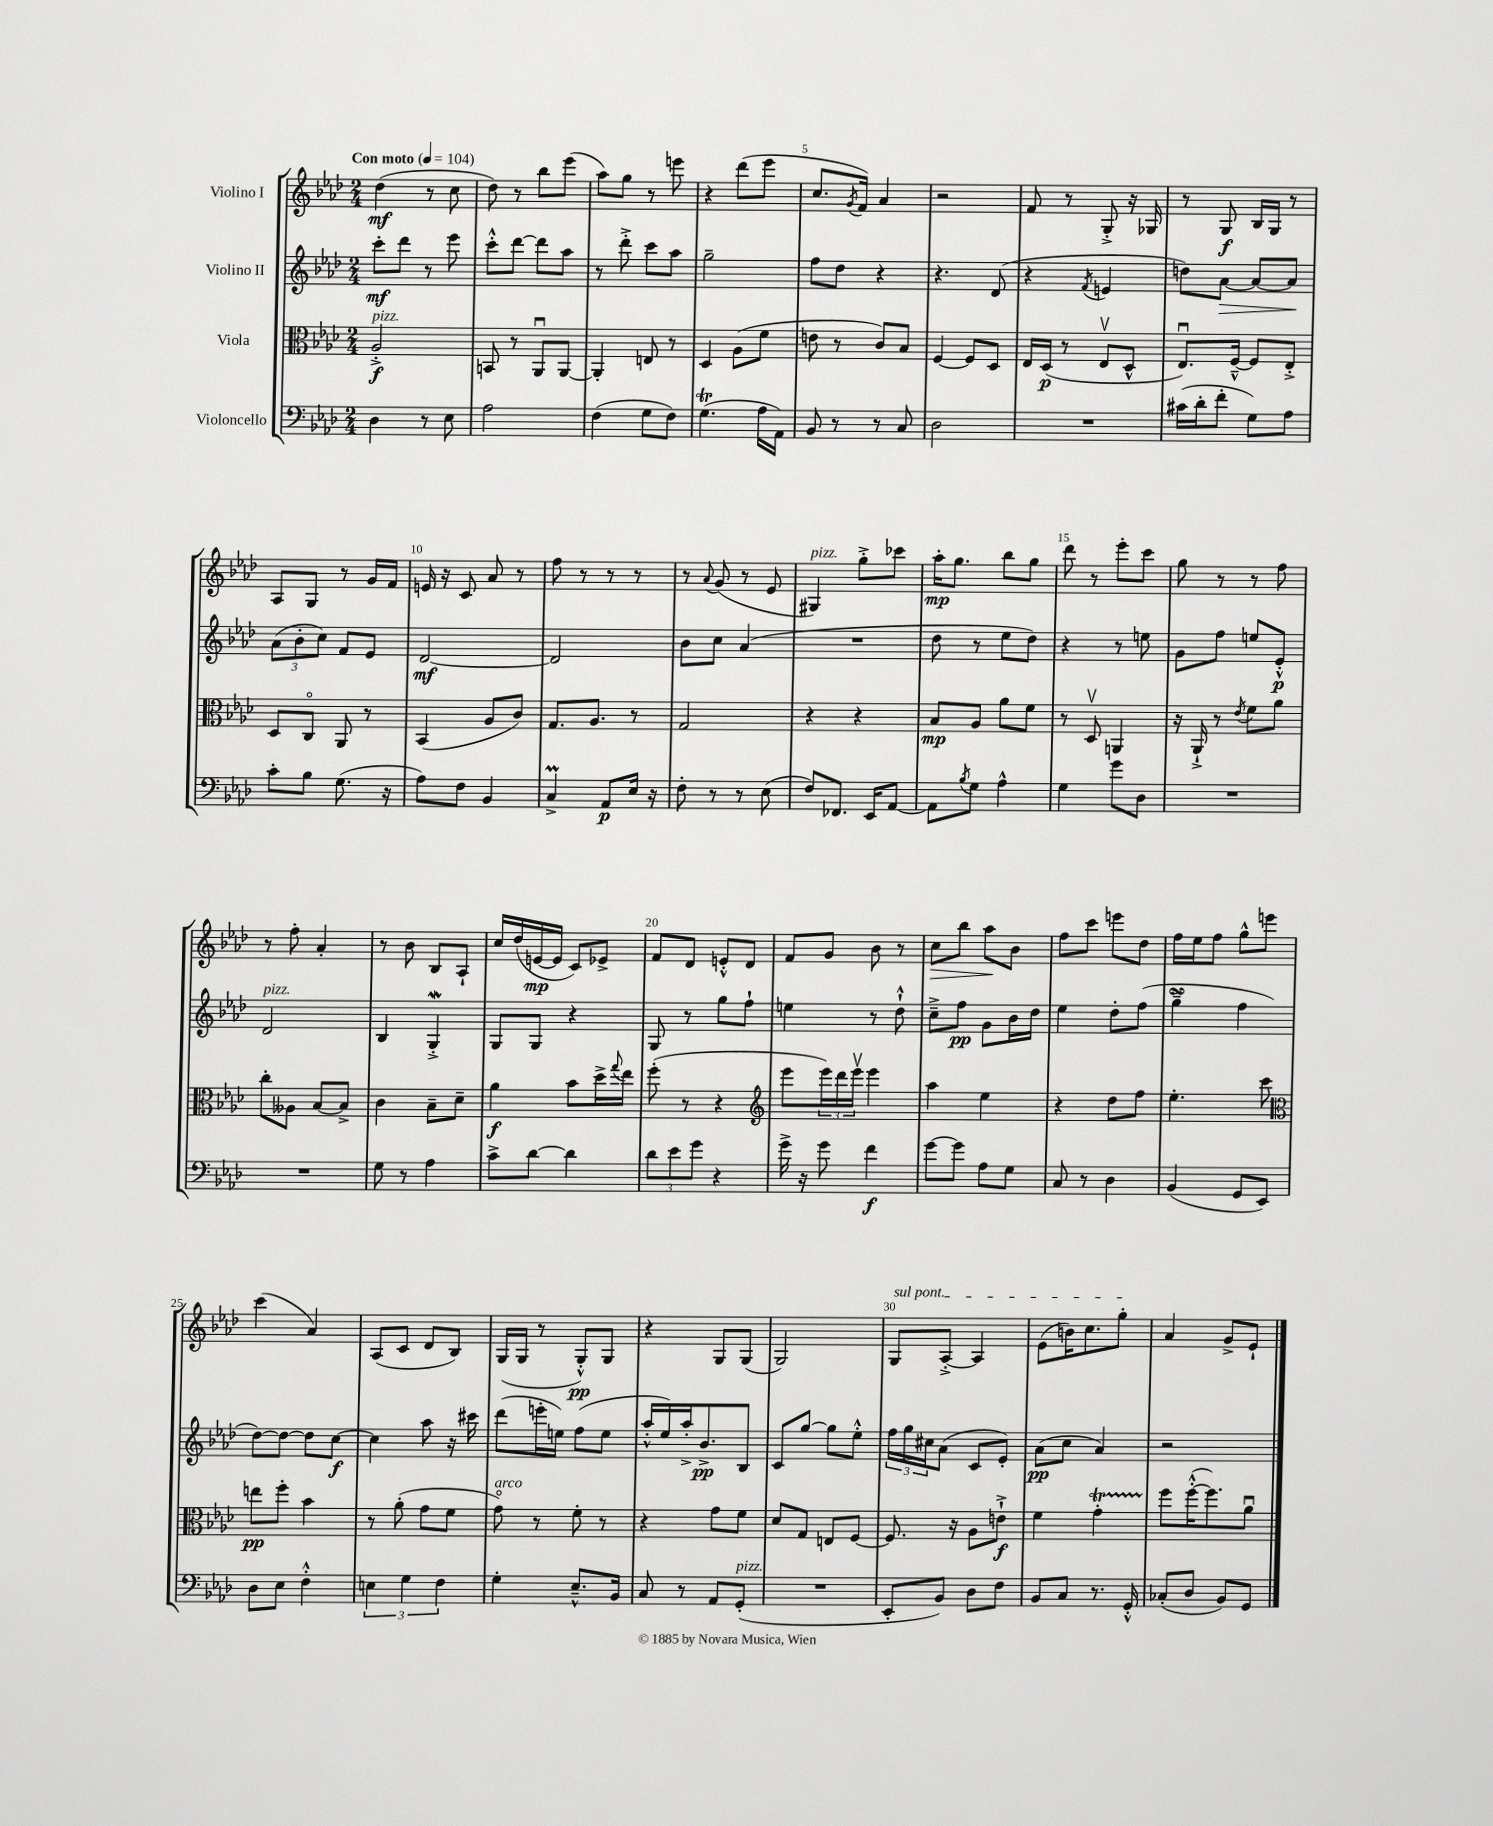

**kern	**dynam	**kern	**dynam	**kern	**dynam	**kern	**dynam
*part4	*part4	*part3	*part3	*part2	*part2	*part1	*part1
*staff4	*staff4	*staff3	*staff3	*staff2	*staff2	*staff1	*staff1
*I"Violoncello	*	*I"Viola	*	*I"Violino II	*	*I"Violino I	*
*clefF4	*	*clefC3	*	*clefG2	*	*clefG2	*
*k[b-e-a-d-]	*	*k[b-e-a-d-]	*	*k[b-e-a-d-]	*	*k[b-e-a-d-]	*
*M2/4	*	*M2/4	*	*M2/4	*	*M2/4	*
*MM104	*	*MM104	*	*MM104	*	*MM104	*
=1	=1	=1	=1	=1	=1	=1	=1
!	!	!	!	!	!	!LO:TX:a:B:t=Con moto	!
!	!	!LO:TX:a:i:t=pizz.	!	!	!	!	!
4D-\	.	2A-'^/	f	8ccc'\L	mf	(4dd-\	mf
.	.	.	.	8ddd-\J	.	.	.
8r	.	.	.	8r	.	8r	.
8E-\	.	.	.	8eee-\	.	8cc\	.
=2	=2	=2	=2	=2	=2	=2	=2
2A-\	.	8BBn/	.	8ccc'^^\L	.	8dd-\)	.
.	.	8r	.	[8ddd-\J	.	8r	.
.	.	8AA-u/L	.	8ddd-\L]	.	8bb-\L	.
.	.	[8AA-/J	.	8aa-\J	.	(8eee-\J	.
=3	=3	=3	=3	=3	=3	=3	=3
(4F\	.	4AA-'/]	.	8r	.	8aa-\L)	.
.	.	.	.	8ddd-'^\	.	8gg\J	.
8G\L	.	8En/	.	8ccc\L	.	8r	.
8F\J)	.	8r	.	8aa-\J	.	8eeen\	.
=4	=4	=4	=4	=4	=4	=4	=4
(4.Gt\	.	4D-/	.	2gg~\	.	4r	.
.	.	(8A-\L	.	.	.	(8ddd-\L	.
16A-\LL	.	8f\J	.	.	.	8eee-\J	.
16AA-\JJ)	.	.	.	.	.	.	.
=5	=5	=5	=5	=5	=5	=5	=5
8BB-/	.	8en\	.	8ff\L	.	8.cc/L	.
8r	.	8r	.	8dd-\J	.	.	.
.	.	.	.	.	.	8qg/	.
.	.	.	.	.	.	16f/Jk)	.
8r	.	8c/L)	.	4r	.	4a-/	.
8C/	.	8B-/J	.	.	.	.	.
=6	=6	=6	=6	=6	=6	=6	=6
2D-\	.	[4F/	.	4.r	.	2r	.
.	.	8F/L]	.	.	.	.	.
.	.	8D-/J	.	(8d-/	.	.	.
=7	=7	=7	=7	=7	=7	=7	=7
2r	.	16E-/LL	.	4r	.	8f/	.
.	.	(16D-/JJ	p	.	.	.	.
.	.	8r	.	.	.	8r	.
.	.	.	.	8qf/	.	.	.
.	.	8E-v/L	.	4en/	.	8G'^/	.
.	.	8D-^^/J	.	.	.	16r	.
.	.	.	.	.	.	16G-X/	.
=8	=8	=8	=8	=8	=8	=8	=8
(16c#X\LL	.	8.E-u/L)	.	8ddn\L)	.	8r	.
16d-'\J	.	.	.	.	.	.	.
!	!	!	!	!	!LO:HP:b	!	!
8f'\J	.	.	.	[8a-\J	>	8G/	f
.	.	[16F~^^/Jk	.	.	.	.	.
8G\L)	.	8F/L]	.	8a-/L_	.	16B-/LL	.
.	.	.	.	.	.	16G/JJ	.
8A-\J	.	8E-'^/J	.	8a-/J]	.	8r	.
.	.	.	.	.	]	.	.
!!LO:LB:g=z
=9	=9	=9	=9	=9	=9	=9	=9
8c'\L	.	8D-/L	.	(12a-\L	.	8A-/L	.
.	.	.	.	12b-'\	.	.	.
8B-\J	.	8C/J	.	.	.	8G/J	.
.	.	.	.	12cc\J)	.	.	.
(8.G\	.	8AA-/	.	8f/L	.	8r	.
.	.	8r	.	8e-/J	.	16g/LL	.
16r	.	.	.	.	.	16f/JJ	.
=10	=10	=10	=10	=10	=10	=10	=10
8A-\L)	.	(4BB-/	.	[2d-/	mf	16en/	.
.	.	.	.	.	.	16r	.
8F\J	.	.	.	.	.	8c/	.
4BB-/	.	8A-/L	.	.	.	8a-/	.
.	.	8c/J)	.	.	.	8r	.
=11	=11	=11	=11	=11	=11	=11	=11
4Cm^/	.	8.G/L	.	2d-/]	.	8ff\	.
.	.	.	.	.	.	8r	.
.	.	8.A-/J	.	.	.	.	.
8AA-/L	p	.	.	.	.	8r	.
16E-/Jk	.	8r	.	.	.	8r	.
16r	.	.	.	.	.	.	.
=12	=12	=12	=12	=12	=12	=12	=12
8F'\	.	2G/	.	8b-\L	.	8r	.
.	.	.	.	.	.	8qqa-/	.
8r	.	.	.	8cc\J	.	(8g/	.
8r	.	.	.	(4a-/	.	8r	.
(8E-\	.	.	.	.	.	8e-/	.
=13	=13	=13	=13	=13	=13	=13	=13
!	!	!	!	!	!	!LO:TX:a:i:t=pizz.	!
8F/L)	.	4r	.	2r	.	4G#X/)	.
8.FF-X/J	.	.	.	.	.	.	.
.	.	4r	.	.	.	8gg'^\L	.
16EE-/KL	.	.	.	.	.	.	.
[8AA-/J	.	.	.	.	.	8ccc-X\J	.
=14	=14	=14	=14	=14	=14	=14	=14
8AA-\L]	.	8B-/L	mp	8dd-\	.	16aa-'\KL	mp
.	.	.	.	.	.	8.gg\J	.
8qB-/	.	.	.	.	.	.	.
8G\J	.	8A-/J	.	8r	.	.	.
4A-^^\	.	8a-\L	.	8ee-\L	.	8bb-\L	.
.	.	8f\J	.	8dd-\J)	.	8gg\J	.
=15	=15	=15	=15	=15	=15	=15	=15
4G\	.	8r	.	4r	.	8ddd-\	.
.	.	8D-v/	.	.	.	8r	.
8g\L	.	4AAn/	.	8r	.	8eee-'\L	.
8D-\J	.	.	.	8een\	.	8ccc\J	.
=16	=16	=16	=16	=16	=16	=16	=16
2r	.	16r	.	8g\L	.	8gg\	.
.	.	16AA-`^/	.	.	.	.	.
.	.	8r	.	8ff\J	.	8r	.
.	.	8qe-/	.	.	.	.	.
.	.	8f\L	.	8een/L	.	8r	.
.	.	8a-\J	.	8e-'^^/J	p	8ff\	.
!!LO:LB:g=z
=17	=17	=17	=17	=17	=17	=17	=17
!	!	!	!	!LO:TX:a:i:t=pizz.	!	!	!
2r	.	8cc'\L	.	2d-/	.	8r	.
.	.	8A--X\J	.	.	.	8ff'\	.
.	.	[8B-/L	.	.	.	4a-'/	.
.	.	8B-^/J]	.	.	.	.	.
=18	=18	=18	=18	=18	=18	=18	=18
8G\	.	4c\	.	4B-/	.	8r	.
8r	.	.	.	.	.	8b-\	.
4A-\	.	8B-~\L	.	4GW'^/	.	8B-/L	.
.	.	8d-~\J	.	.	.	8A-`/J	.
=19	=19	=19	=19	=19	=19	=19	=19
8c^\L	.	4a-\	f	8G/L	.	16cc/LL	.
.	.	.	.	.	.	(16dd-/	.
[8d-\J	.	.	.	8G/J	.	[16en/	mp
.	.	.	.	.	.	16e/JJ]	.
4d-\]	.	8b-\L	.	4r	.	8c/L)	.
.	.	16dd-^\L	.	.	.	8e-X^/J	.
.	.	8qqgg/	.	.	.	.	.
.	.	16ee-\JJ	.	.	.	.	.
=20	=20	=20	=20	=20	=20	=20	=20
12d-\L	.	(8ff'\	.	8G/	.	8f/L	.
12e-\	.	.	.	.	.	.	.
.	.	8r	.	8r	.	8d-/J	.
12g\J	.	.	.	.	.	.	.
4r	.	4r	.	8gg\L	.	8en'^^/L	.
.	.	.	.	8ff`\J	.	8d-/J	.
=21	=21	=21	=21	=21	=21	=21	=21
*	*	*clefG2	*	*	*	*	*
16g^\	.	8eee-\L	.	4een\	.	8f/L	.
16r	.	.	.	.	.	.	.
8g\	.	24eee-\L)	.	.	.	8g/J	.
.	.	24ddd-\	.	.	.	.	.
.	.	24eee-v\JJ	.	.	.	.	.
4f\	f	4eee-\	.	8r	.	8b-\	.
.	.	.	.	8dd-`^^\	.	8r	.
=22	=22	=22	=22	=22	=22	=22	=22
!	!	!	!	!	!	!	!LO:HP:b
[8g\L	.	4aa-\	.	8cc~^\L	.	8cc\L	>
8g\J]	.	.	.	8ff\J	pp	8bb-\J	.
8A-\L	.	4ee-\	.	8g\L	.	8aa-\L	.
8G\J	.	.	.	16b-\L	.	8b-\J	]
.	.	.	.	16dd-\JJ	.	.	.
=23	=23	=23	=23	=23	=23	=23	=23
8C/	.	4r	.	4ee-\	.	8ff\L	.
8r	.	.	.	.	.	8ccc\J	.
4D-\	.	8dd-\L	.	8dd-'\L	.	8eeen\L	.
.	.	8ff\J	.	(8ff\J	.	8dd-\J	.
=24	=24	=24	=24	=24	=24	=24	=24
(4BB-/	.	4.ee-'\	.	4ggsSsS~^\	.	16ff\LL	.
.	.	.	.	.	.	16ee-\J	.
.	.	.	.	.	.	8ff\J	.
8GG/L	.	.	.	4ff\	.	8gg^^\L	.
8EE-/J)	.	8ccc\	.	.	.	8eeen\J	.
!!LO:LB:g=z
=25	=25	=25	=25	=25	=25	=25	=25
*	*	*clefC3	*	*	*	*	*
8D-\L	.	8een\L	pp	[8dd-\L)	.	(4ccc\	.
8E-\J	.	8ff'\J	.	8dd-\J_	.	.	.
4F'^^\	.	4b-\	.	8dd-\L]	.	4a-/)	.
.	.	.	.	[8cc\J	f	.	.
=26	=26	=26	=26	=26	=26	=26	=26
6En\	.	8r	.	4cc\]	.	(8A-/L	.
.	.	(8a-'\	.	.	.	8c/J	.
6G\	.	.	.	.	.	.	.
.	.	8g\L	.	8aa-\	.	8d-/L	.
6F\	.	.	.	.	.	.	.
.	.	8f\J	.	16r	.	8B-/J)	.
.	.	.	.	16ccc#X\	.	.	.
=27	=27	=27	=27	=27	=27	=27	=27
!	!	!LO:TX:a:i:t=arco	!	!	!	!	!
4G'\	.	8g\)	.	(8ddd-\L	.	(16G/LL	.
.	.	.	.	.	.	16G/JJ	.
.	.	8r	.	16eeen'\L	.	8r	.
.	.	.	.	16een\JJ)	.	.	.
8.E-~^^/L	.	8f'\	.	(8ff\L	.	8G'^^/L)	pp
.	.	8r	.	8ee\J	.	8G/J	.
16BB-/Jk	.	.	.	.	.	.	.
=28	=28	=28	=28	=28	=28	=28	=28
8C/	.	4r	.	16aa-'^^/LL	.	4r	.
.	.	.	.	16ee-/)	.	.	.
8r	.	.	.	16aa-'^/J	.	.	.
.	.	.	.	8.b-^/	pp	.	.
8AA-/L	.	8g\L	.	.	.	8G/L	.
!LO:TX:a:i:t=pizz.	!	!	!	!	!	!	!
(8GG'/J	.	8f\J	.	8B-/J	.	(8G/J	.
=29	=29	=29	=29	=29	=29	=29	=29
2r	.	8d-/L	.	8c/L	.	2G/)	.
.	.	8G/J	.	[8gg/J	.	.	.
.	.	8En/L	.	8gg\L]	.	.	.
.	.	[8F/J	.	8ee-'^^\J	.	.	.
=30	=30	=30	=30	=30	=30	=30	=30
!	!	!	!	!	!	!LO:TX:a:i:t=sul pont.	!
8EE-'/L	.	8.F/]	.	24ff\LL	.	8G/L	.
.	.	.	.	24gg\	.	.	.
.	.	.	.	24cc#X\J	.	.	.
8BB-/J)	.	.	.	(8a-\J	.	[8A-'^/J	.
.	.	16r	.	.	.	.	.
8D-\L	.	8A-\L	.	8c/L	.	4A-/]	.
8F\J	.	8en`^\J	f	8e-'/J)	.	.	.
=31	=31	=31	=31	=31	=31	=31	=31
8BB-/L	.	4f\	.	(8a-\L	pp	(8e-\L	.
8C/J	.	.	.	8cc\J	.	16bn\K)	.
.	.	.	.	.	.	8.cc\	.
8.r	.	4gt'\	.	4a-/)	.	.	.
.	.	.	.	.	.	8gg'\J	.
16GG'^^/	.	.	.	.	.	.	.
=32	=32	=32	=32	=32	=32	=32	=32
(8C-X'/L	.	8ff\L	.	2r	.	4a-/	.
8D-/J	.	([16ff'^^\K	.	.	.	.	.
.	.	8.ff\])	.	.	.	.	.
8BB-/L)	.	.	.	.	.	8g^/L	.
8GG/J	.	8a-u\J	.	.	.	8e-`/J	.
==	==	==	==	==	==	==	==
*-	*-	*-	*-	*-	*-	*-	*-
